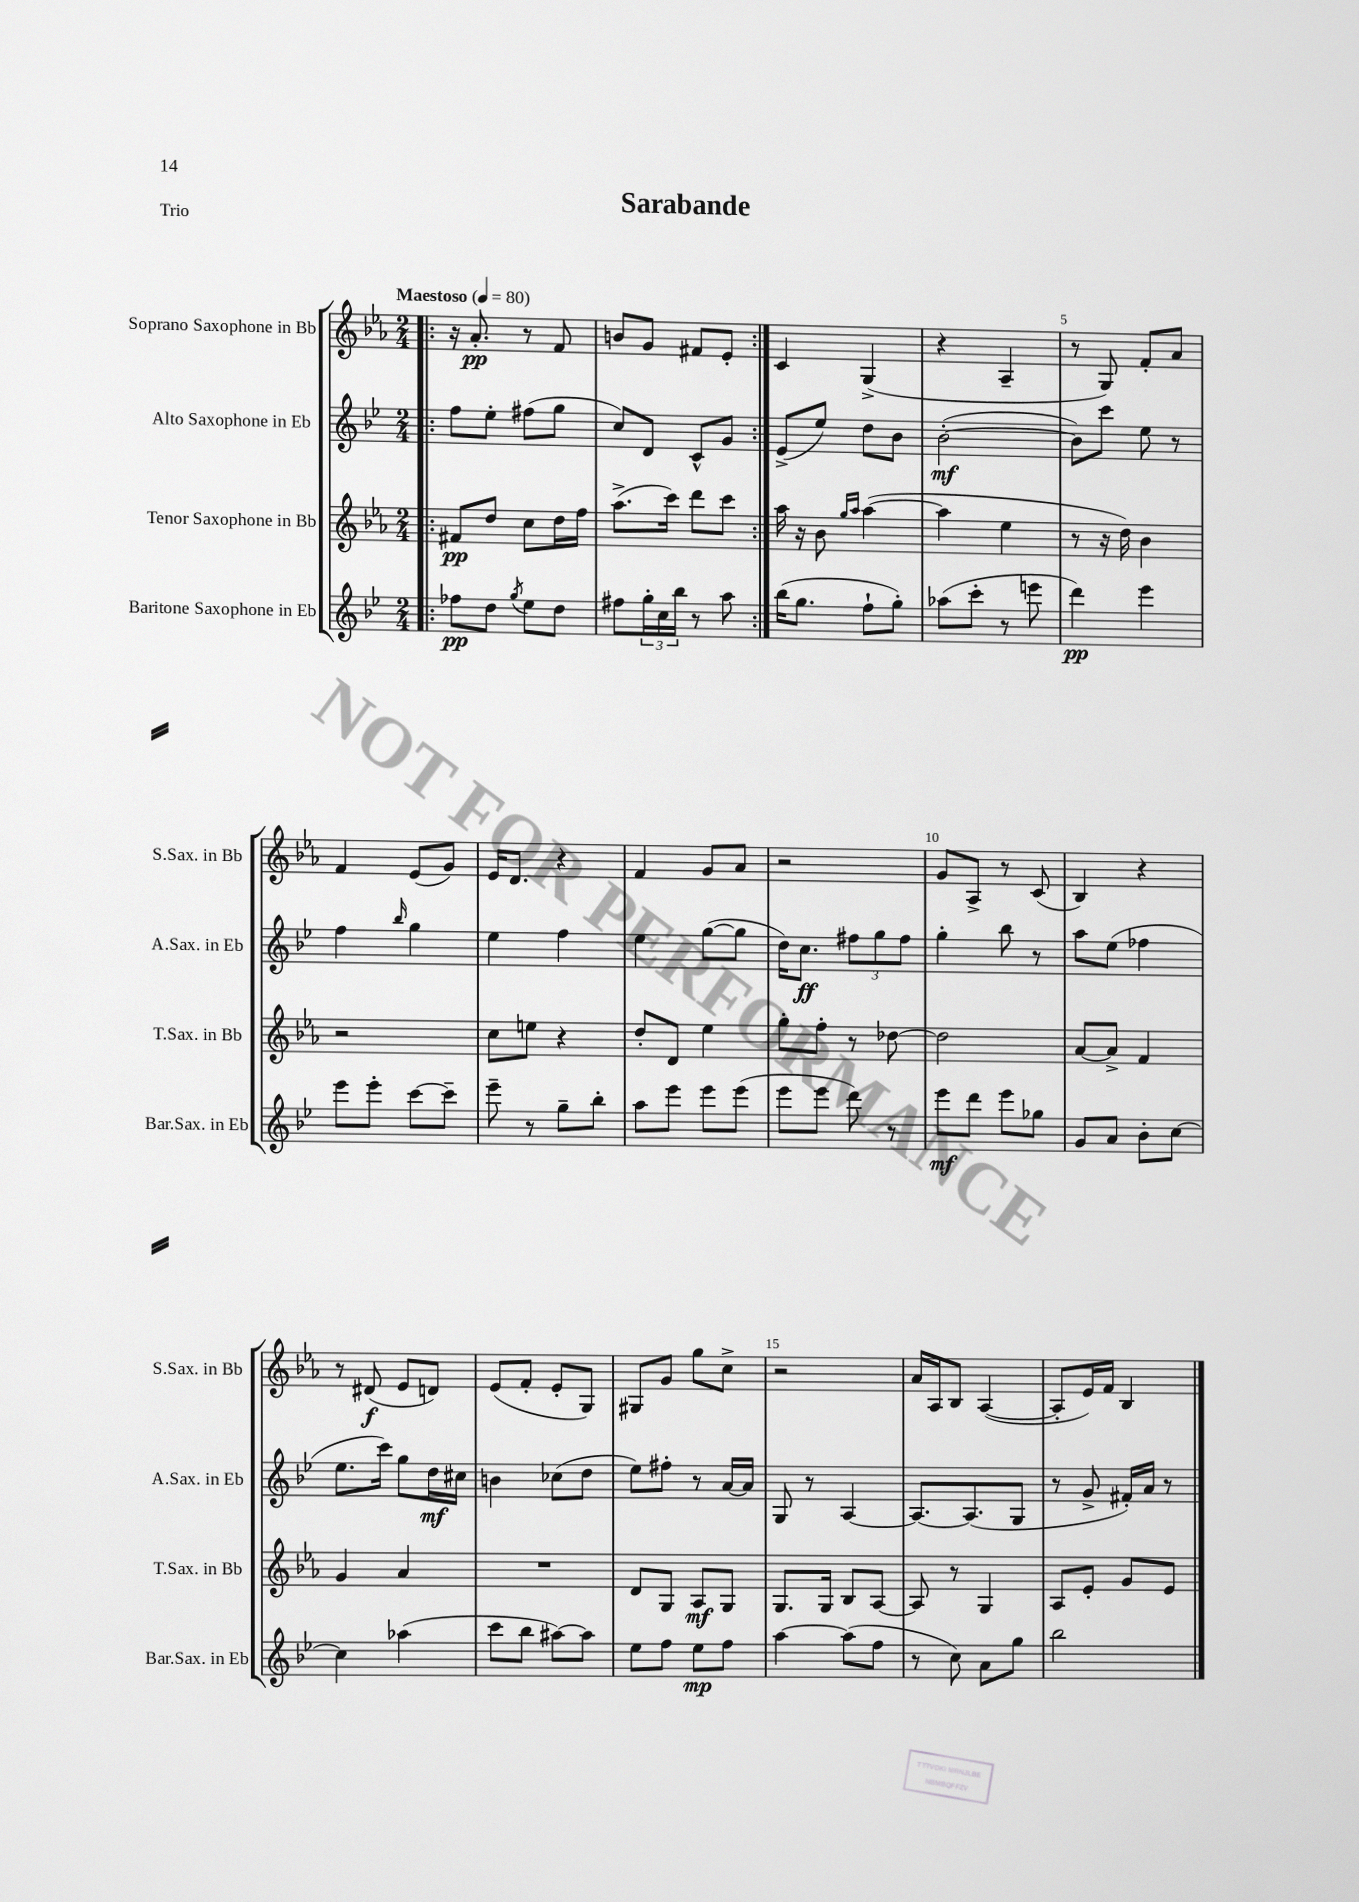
\header { title = "Sarabande" piece = "Trio" }
<<
\new StaffGroup <<
\new Staff = "s0" \with { instrumentName = "Soprano Saxophone in Bb" shortInstrumentName = "S.Sax. in Bb" } {
    \clef treble \key ees \major \numericTimeSignature \time 2/4 \tempo "Maestoso" 4 = 80
    \repeat volta 2 { \bar ".|:" r16 aes'8.-.\pp r8 f'8 |
    b'8 g'8 fis'8 ees'8-. | }
    c'4 g4->( |
    r4 aes4-- |
    r8 g8) f'8-. aes'8 |
    f'4 ees'8( g'8) |
    ees'16 d'8. r4 |
    f'4 g'8 aes'8 |
    r2 |
    g'8 aes8-> r8 c'8( |
    bes4) r4 |
    r8 dis'8\f( ees'8 d'8) |
    ees'8( f'8-. ees'8-. g8) |
    gis8 g'8 g''8 c''8-> |
    r2 |
    aes'16 aes16 bes8 aes4~( |
    aes8-. ees'16) f'16 bes4 \bar "|." |
}
\new Staff = "s1" \with { instrumentName = "Alto Saxophone in Eb" shortInstrumentName = "A.Sax. in Eb" } {
    \clef treble \key bes \major \numericTimeSignature \time 2/4
    \repeat volta 2 { \bar ".|:" f''8 ees''8-. fis''8( g''8 |
    c''8) d'8 c'8-^ g'8 | }
    ees'8->( ees''8) d''8 bes'8 |
    bes'2~-.\mf( |
    bes'8) c'''8 ees''8 r8 |
    f''4 \grace { bes''16 } g''4 |
    ees''4 f''4 |
    ees''4 g''8~( g''8 |
    d''16) c''8.\ff \tuplet 3/2 { fis''8 g''8 fis''8 } |
    g''4-. bes''8 r8 |
    a''8 ees''8( fes''4 |
    ees''8. c'''16) g''8 d''16\mf cis''16 |
    b'4 ces''8( d''8 |
    ees''8) fis''8-. r8 a'16~ a'16 |
    g8 r8 a4~ |
    a8.~ a8.( g8 |
    r8 g'8-> fis'16-.) a'16 r8 \bar "|." |
}
\new Staff = "s2" \with { instrumentName = "Tenor Saxophone in Bb" shortInstrumentName = "T.Sax. in Bb" } {
    \clef treble \key ees \major \numericTimeSignature \time 2/4
    \repeat volta 2 { \bar ".|:" fis'8\pp d''8 c''8 d''16 f''16 |
    aes''8.->( c'''16) d'''8 c'''8 | }
    aes''16 r16 bes'8 \grace { g''16 aes''16 } aes''4~( |
    aes''4 ees''4 |
    r8 r16 d''16) bes'4 |
    r2 |
    c''8 e''8 r4 |
    d''8-. d'8 ees''4 |
    g''8-. f''8-. r8 des''8~ |
    des''2 |
    aes'8~ aes'8-> f'4 |
    g'4 aes'4 |
    R2 |
    d'8 g8 aes8\mf g8 |
    g8. g16 bes8 aes8~ |
    aes8 r8 g4 |
    aes8 ees'8-. g'8 ees'8 \bar "|." |
}
\new Staff = "s3" \with { instrumentName = "Baritone Saxophone in Eb" shortInstrumentName = "Bar.Sax. in Eb" } {
    \clef treble \key bes \major \numericTimeSignature \time 2/4
    \repeat volta 2 { \bar ".|:" fes''8\pp d''8 \acciaccatura { g''8 } ees''8 d''8 |
    fis''8 \tuplet 3/2 { g''16-. c''16 bes''16 } r8 a''8 | }
    bes''16( g''8. f''8-! g''8-.) |
    aes''8( c'''8-. r8 e'''8 |
    d'''4\pp) ees'''4 |
    ees'''8 ees'''8-. c'''8~ c'''8-- |
    ees'''8-- r8 g''8-- bes''8-. |
    a''8 ees'''8 ees'''8 ees'''8( |
    ees'''8 ees'''8 d'''8) r8 |
    ees'''8\mf d'''8 ees'''8 ges''8 |
    g'8 a'8 bes'8-. c''8~ |
    c''4 aes''4( |
    c'''8 bes''8 ais''8~) ais''8 |
    ees''8 f''8 ees''8\mp f''8 |
    a''4~ a''8( f''8 |
    r8 c''8) a'8 g''8 |
    bes''2 \bar "|." |
}
>>
>>
\layout { \context { \Score \override BarNumber.break-visibility = ##(#f #t #t) barNumberVisibility = #(every-nth-bar-number-visible 5) } }
